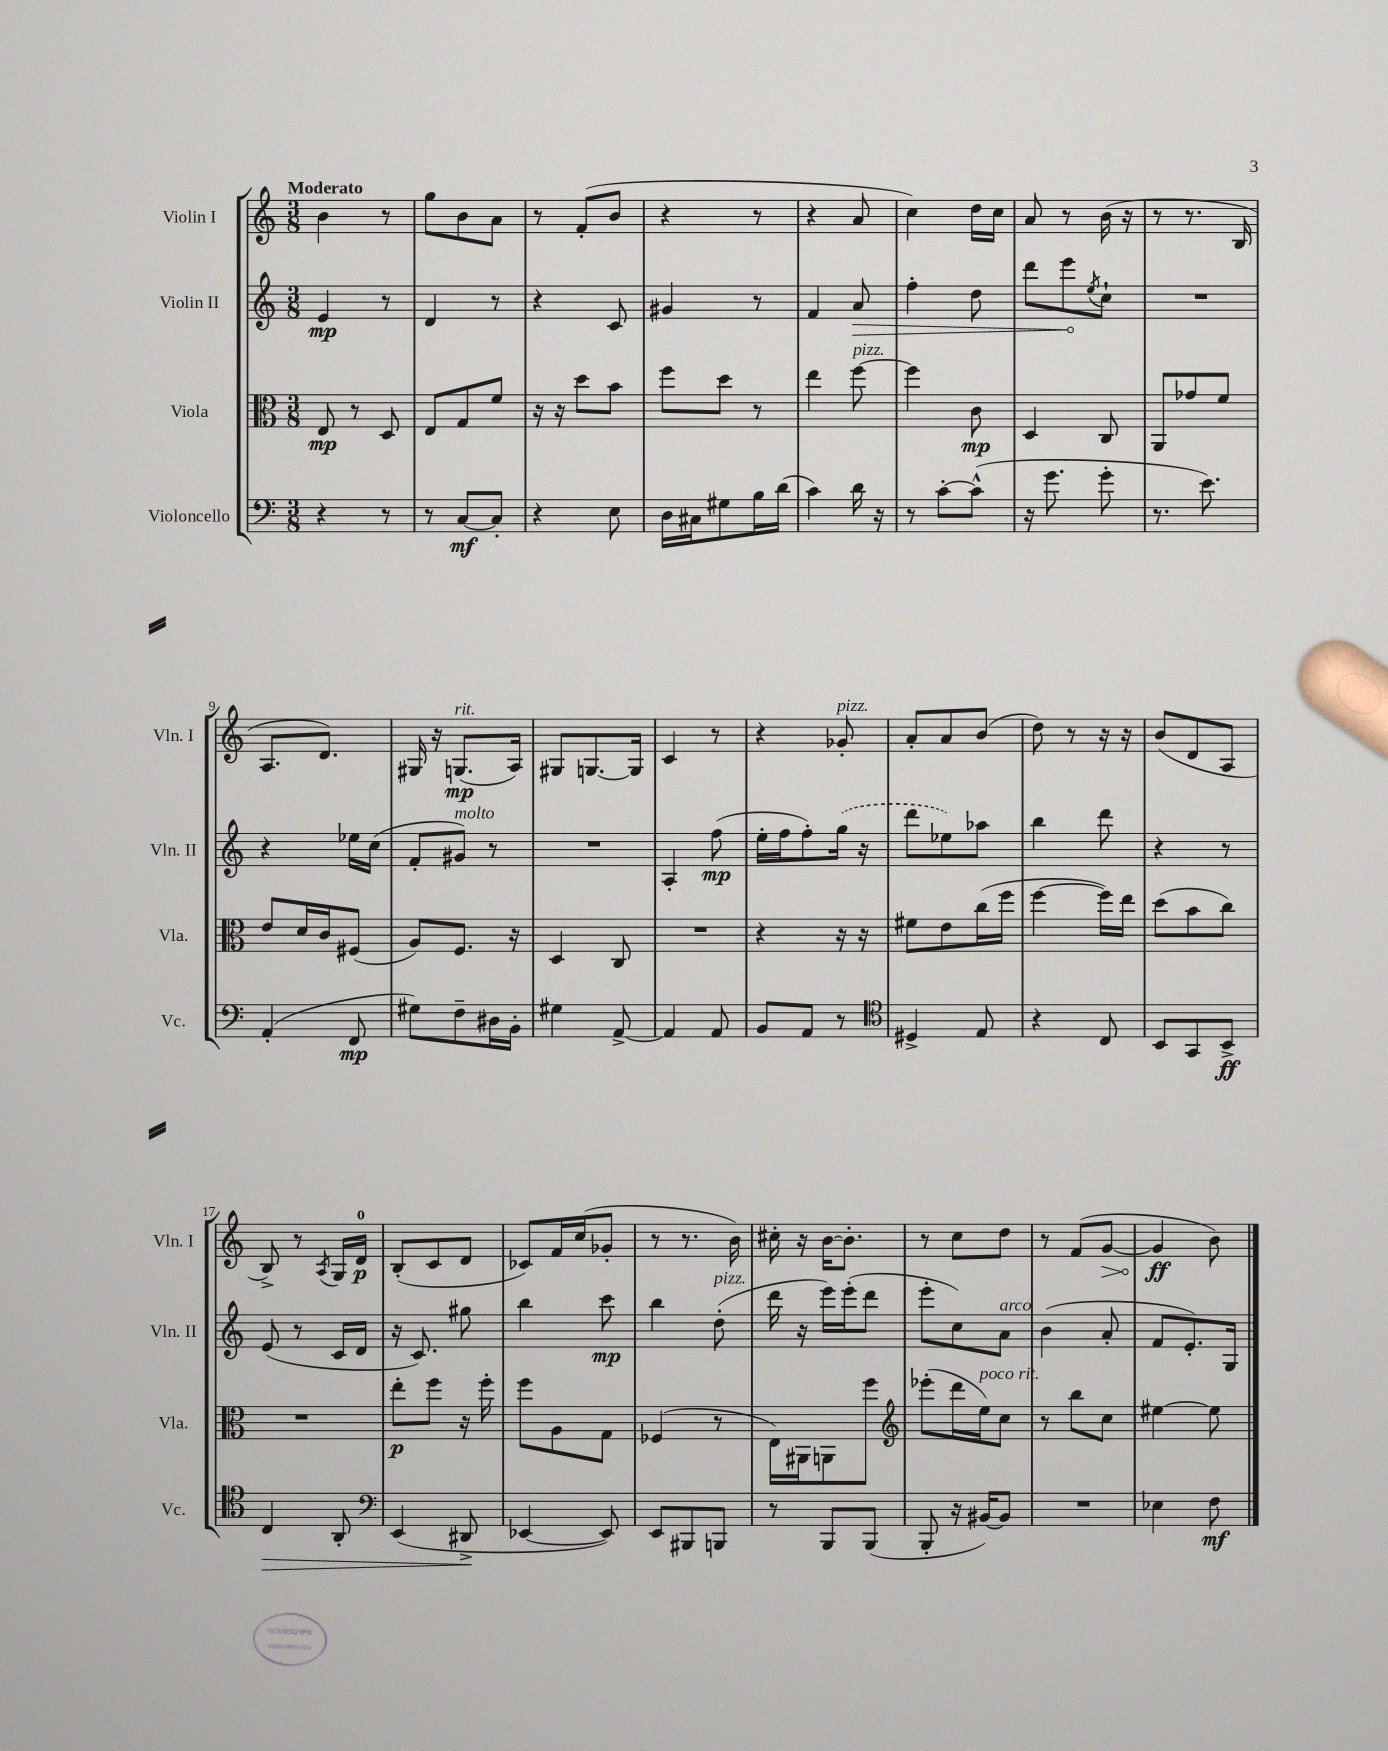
<<
\new StaffGroup <<
\new Staff = "s0" \with { instrumentName = "Violin I" shortInstrumentName = "Vln. I" } {
    \clef treble \key c \major \numericTimeSignature \time 3/8 \tempo "Moderato"
    b'4 r8 |
    g''8 b'8 a'8 |
    r8 f'8-.( b'8 |
    r4 r8 |
    r4 a'8 |
    c''4) d''16 c''16 |
    a'8 r8 b'16( r16 |
    r8 r8. b16 |
    a8. d'8.) |
    gis16 r16 g8.\mp^\markup { \italic "rit." }( a16) |
    gis8 g8.~ g16 |
    c'4 r8 |
    r4 ges'8-.^\markup { \italic "pizz." } |
    a'8-. a'8 b'8( |
    d''8) r8 r16 r16 |
    b'8( d'8 a8 |
    b8->) r8 \acciaccatura { a8 } g16 d'16-0\p |
    b8-.( c'8 d'8 |
    ces'8) f'16 c''16( ges'8-. |
    r8 r8. b'16) |
    cis''16-. r16 b'16~ b'8.-. |
    r8 c''8 d''8 |
    r8 f'8( \once \override Hairpin.circled-tip = ##t g'8~\> |
    g'4\ff\! b'8) \bar "|." |
}
\new Staff = "s1" \with { instrumentName = "Violin II" shortInstrumentName = "Vln. II" } {
    \clef treble \key c \major \numericTimeSignature \time 3/8
    e'4\mp r8 |
    d'4 r8 |
    r4 c'8 |
    gis'4 r8 |
    f'4 \once \override Hairpin.circled-tip = ##t a'8\> |
    f''4-. d''8 |
    d'''8 e'''8\! \acciaccatura { e''8 } c''8-! |
    R4. |
    r4 ees''16 c''16( |
    f'8-. gis'8^\markup { \italic "molto" }) r8 |
    R4. |
    a4-. f''8\mp( |
    e''16-. f''16 f''8-.) \once \slurDashed g''16( r16 |
    d'''8 ees''8) aes''8 |
    b''4 d'''8 |
    r4 r8 |
    e'8( r8 c'16 d'16 |
    r16 c'8.) gis''8 |
    b''4 c'''8\mp |
    b''4 d''8-.^\markup { \italic "pizz." }( |
    d'''16 r16 e'''16) e'''16-.( d'''8 |
    e'''8-. c''8) a'8^\markup { \italic "arco" } |
    b'4( a'8-. |
    f'8 e'8.-.) g16 \bar "|." |
}
\new Staff = "s2" \with { instrumentName = "Viola" shortInstrumentName = "Vla." } {
    \clef alto \key c \major \numericTimeSignature \time 3/8
    e8\mp r8 d8 |
    e8 g8 f'8 |
    r16 r16 d''8 b'8 |
    f''8 d''8 r8 |
    e''4 f''8~^\markup { \italic "pizz." } |
    f''4 c'8\mp |
    d4 c8 |
    a,8 ges'8 f'8 |
    e'8 d'16 c'16 fis8( |
    a8) f8. r16 |
    d4 c8 |
    R4. |
    r4 r16 r16 |
    fis'8 e'8 c''16( f''16 |
    f''4~ f''16) e''16 |
    d''8( b'8 c''8) |
    R4. |
    e''8-.\p f''8 r16 f''16-. |
    f''8 a8 g8 |
    fes4( r8 |
    e16) ais,16 a,8 f''8 |
    \clef treble ees'''8-.( d'''16 e''16^\markup { \italic "poco rit." }) c''8 |
    r8 b''8 c''8 |
    eis''4~ eis''8 \bar "|." |
}
\new Staff = "s3" \with { instrumentName = "Violoncello" shortInstrumentName = "Vc." } {
    \clef bass \key c \major \numericTimeSignature \time 3/8
    r4 r8 |
    r8 c8~\mf c8-. |
    r4 e8 |
    d16 cis16 gis8 b16 d'16( |
    c'4) d'16 r16 |
    r8 c'8~-. c'8-^( |
    r16 g'8. g'8-. |
    r8. e'8.) |
    a,4-.( f,8\mp |
    gis8) f8-- dis16 b,16-. |
    gis4 a,8~-> |
    a,4 a,8 |
    b,8 a,8 r8 |
    \clef tenor dis4-> e8 |
    r4 c8 |
    b,8 g,8 b,8->\ff |
    c4\> a,8-. |
    \clef bass e,4( dis,8->\! |
    ees,4~ ees,8) |
    e,8 bis,,8 b,,8 |
    r8 b,,8 b,,8( |
    b,,8-. r16 bis,16~) bis,8 |
    R4. |
    ees4 f8\mf \bar "|." |
}
>>
>>
